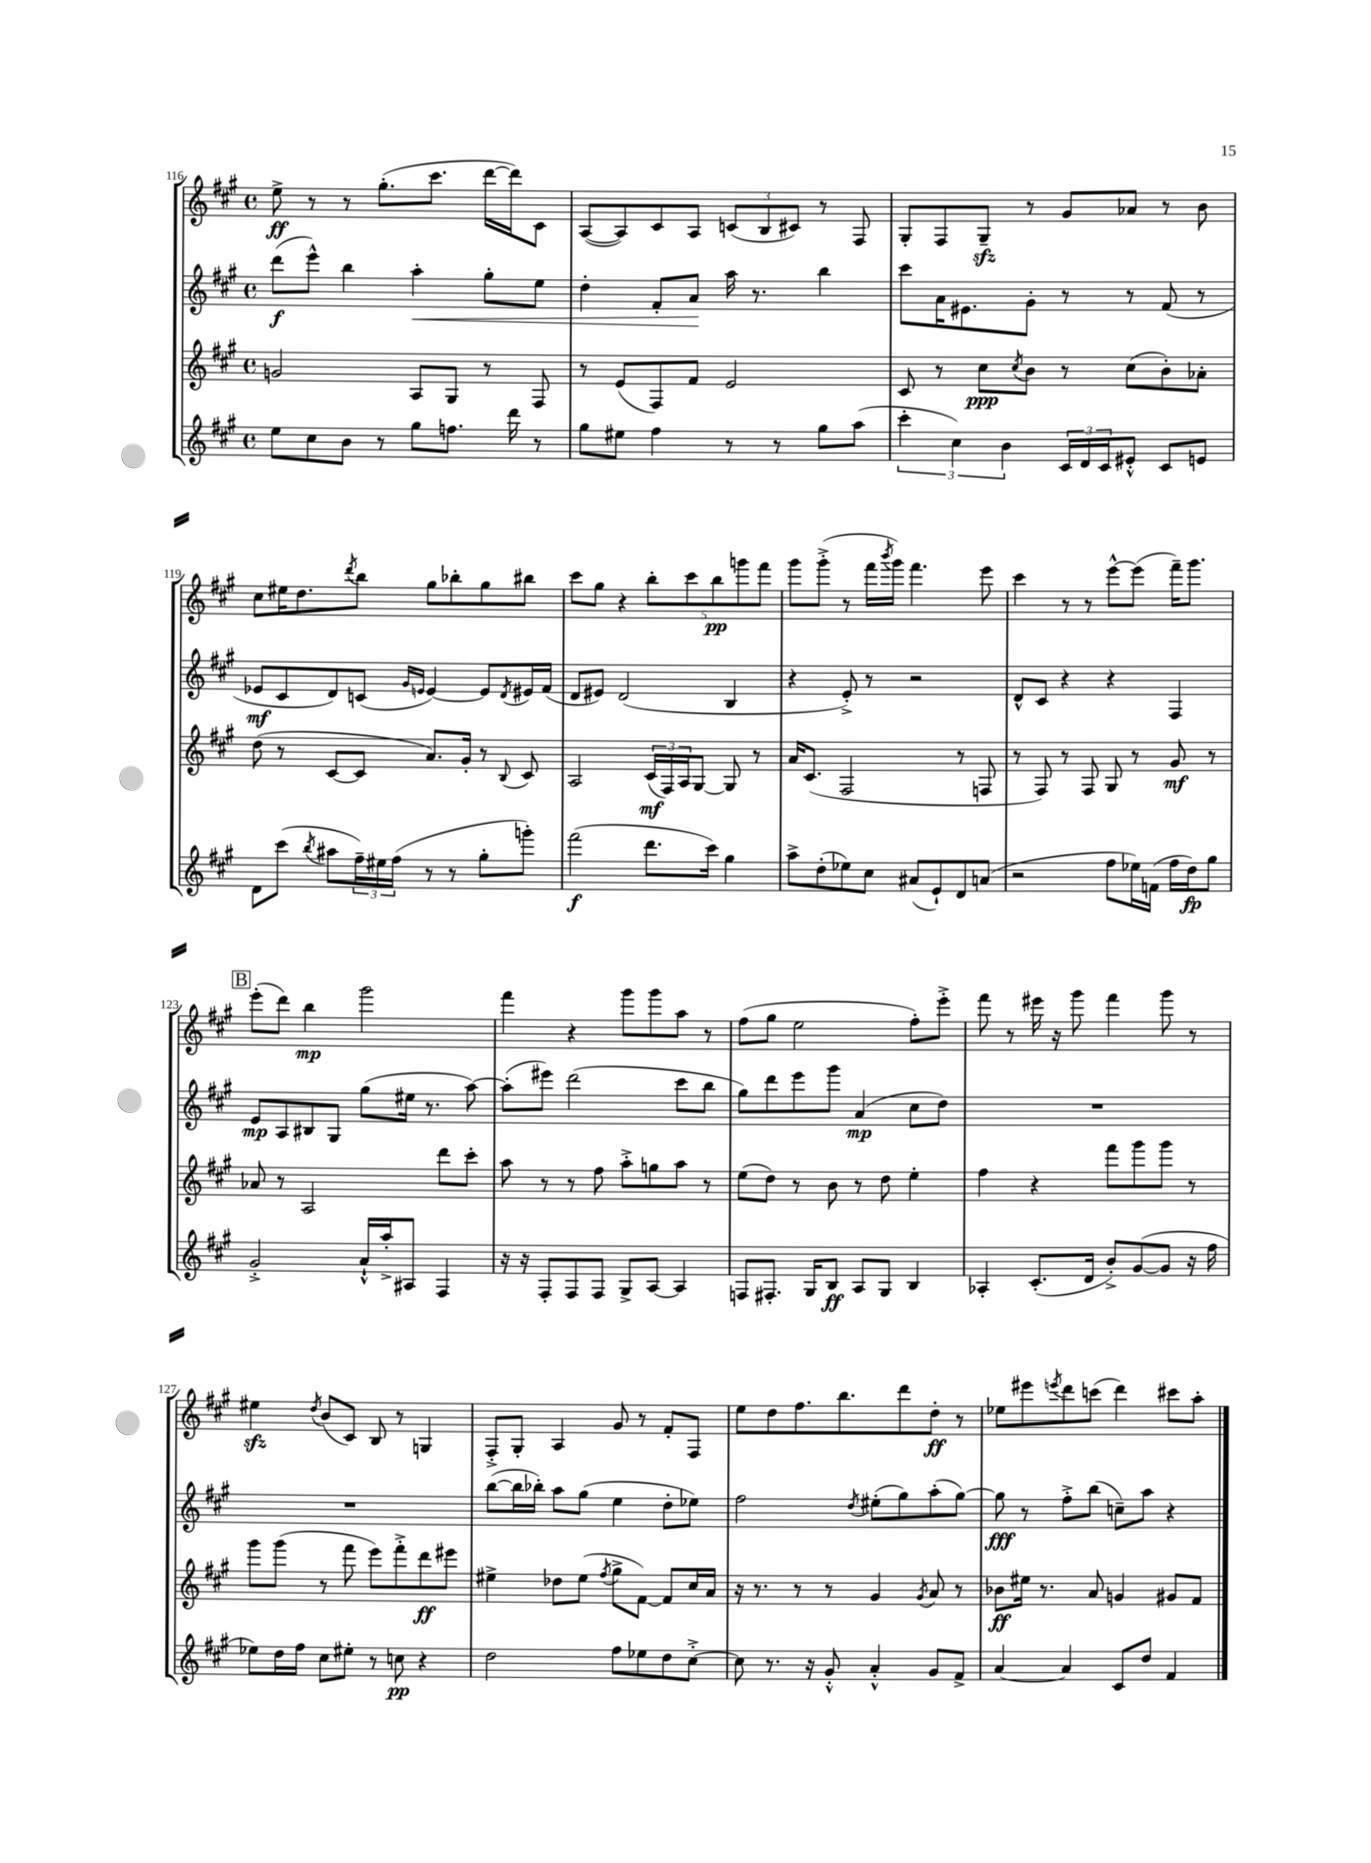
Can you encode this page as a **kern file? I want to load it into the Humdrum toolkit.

**kern	**kern	**kern	**kern
*staff4	*staff3	*staff2	*staff1
*clefG2	*clefG2	*clefG2	*clefG2
*k[f#c#g#]	*k[f#c#g#]	*k[f#c#g#]	*k[f#c#g#]
*M4/4	*M4/4	*M4/4	*M4/4
*met(c)	*met(c)	*met(c)	*met(c)
8ee	2g	(8ddd	8ee^
8cc#	.	8eee^^)	8r
8b	.	4bb	8r
8r	.	.	(8.gg#'
8gg#	8A	4aa'	.
.	.	.	8.ccc#
8.ff	8G#	.	.
.	8r	8gg#'	[16ddd
16ddd	.	.	16ddd])
8r	8F#	8ee	8c#
=	=	=	=
8gg#	8r	4dd'	([8A
8ee#	(8e	.	8A])
4ff#	8F#)	8f#'	8c#
.	8f#	8a	8A
8r	2e	16aa	(12c
.	.	8.r	.
.	.	.	12B
8r	.	.	.
.	.	.	12c#)
8gg#	.	4bb	8r
(8aa	.	.	8F#
=	=	=	=
6ccc#'	8c#	8ccc#	8G#'
.	8r	16a	8F#
6cc#)	.	.	.
.	.	8.e#	.
.	8cc#	.	8G#~
6b	.	.	.
.	8qcc#	.	.
.	8b	8g#'	8r
24c#	8r	8r	8g#
24d	.	.	.
24c#	.	.	.
8e#'^^	(8cc#	8r	8a-
8c#	8b')	(8f#	8r
8e	8a-'	8r	8b
=	=	=	=
8d	(8dd	8e-	8cc#
(8ccc#	8r	8c#	16ee#
.	.	.	8.dd
8qbb	.	.	.
8aa#	[8c#	8d)	.
.	.	.	8qddd
24ff#~)	8c#]	(8c	8bb
24ee#	.	.	.
(24ff#	.	.	.
.	.	16qqg#	.
.	.	16qqe	.
8r	8.a)	[4e)	8gg#
8r	.	.	8bb-'
.	16g#'	.	.
8gg#'	8r	8e]	8gg#
.	8qqB	8qd	.
8ggg')	8c#	16e#	8bb#
.	.	(16f#	.
=	=	=	=
(2fff#	2A	8d	8ccc#
.	.	8e#)	8gg#
.	.	(2d	4r
8.ddd	(24c#	.	10bb'
.	24F#)	.	.
.	24A	.	.
.	.	.	10ccc#
.	[8G#	.	.
16ccc#)	.	.	.
.	.	.	10bb
4gg#	8G#]	4B	.
.	.	.	10ggg
.	8r	.	.
.	.	.	10fff#
=	=	=	=
8aa^	16a	4r	8ggg#
.	(8.c#	.	.
(8dd'	.	.	(8ggg#'^
8ee-)	2F#	8e'^)	8r
8cc#	.	8r	16fff#
.	.	.	8qbbb
.	.	.	16ggg#)
(8a#	.	2r	4.fff#
8e`)	.	.	.
8d	8r	.	.
(8a	8F	.	8eee
=	=	=	=
2r	8r	8d^^	4ccc#
.	8F#)	8c#	.
.	8r	4r	8r
.	8F#	.	8r
8ff#	8G#	4r	[8eee^^
16ee-)	8r	.	(8eee]
(16f	.	.	.
16ff#	8g#	4F#	16fff#~)
16dd)	.	.	8.ggg#
8gg#	8r	.	.
=	=	=	=
2g#'^	8a-	8e	(8eee'
.	8r	8A	8ddd)
.	2A	8B#	4bb
.	.	8G#	.
16a`^^	.	(8gg#	2ggg#
16aa'^	.	.	.
8A#	.	16ee#	.
.	.	8.r	.
4F#	8ddd	.	.
.	8ccc#'	[8aa)	.
=	=	=	=
16r	8aa	(8aa']	4fff#
16r	.	.	.
8F#'	8r	8eee#)	.
8F#	8r	(2ddd	4r
8F#	8ff#	.	.
8G#^	8aa'^	.	8ggg#
[8A	8gg	.	8ggg#
4A]	8aa	8ccc#	8aa
.	8r	8bb	8r
=	=	=	=
8F	(8ee	8gg#)	(8ff#
8.F#'	8dd)	8ddd	8gg#
.	8r	8eee	2ee
16G#	.	.	.
8B	8b	8ggg#	.
8A	8r	(4a	.
8G#	8dd	.	.
4B	4ee'	8cc#	8ff#')
.	.	8dd)	8eee'^
=	=	=	=
4A-'	4ff#	1r	8fff#
.	.	.	8r
(8.c#'	4r	.	16eee#
.	.	.	16r
.	.	.	8ggg#
16d	.	.	.
8b'^)	8fff#	.	4fff#
([8g#	8ggg#	.	.
8g#]	8ggg#	.	8ggg#
16r	8r	.	8r
16ff#	.	.	.
=	=	=	=
8ee-)	8ggg#	1r	4ee#
16dd	(8ggg#	.	.
16ff#	.	.	.
.	.	.	8qdd
8cc#	8r	.	(8b
8ee#'	8fff#	.	8c#)
8r	8eee)	.	8B
8cc	8fff#'^	.	8r
4r	8ddd	.	4G
.	8eee#	.	.
=	=	=	=
2dd	4ee#^	([8bb	8F#'^
.	.	16bb]	8G#'
.	.	16bb-')	.
.	8dd-	8aa	4A
.	(8ee#	(8gg#	.
.	8qff#	.	.
8ff#	8gg#^	4ee	8g#
8ee-	[8f#)	.	8r
8dd	8f#]	8dd'	8f#'
[8cc#'^	16cc#	8ee-)	8F#
.	16a	.	.
=	=	=	=
8cc#]	16r	2ff#	8ee
.	8.r	.	.
8.r	.	.	8dd
.	8r	.	8.ff#
16r	.	.	.
8g#'^^	8r	.	.
.	.	.	8.bb
.	.	8qdd	.
4a'^^	4g#	(8ee#'	.
.	.	8gg#)	8ddd
.	8qg#	.	.
8g#	8a	(8aa'	8dd'
8f#^	8r	[8gg#)	8r
=	=	=	=
[4a	8b-	8gg#]	8ee-
.	16ee#	8r	8eee#
.	8.r	.	.
.	.	.	8qeee
4a]	.	8ff#'^	8ddd
.	8a	(8bb	(8ccc
8c#	4g	8cc~)	4ddd)
8dd	.	8aa	.
4f#	8g#	4r	8ccc#
.	8f#	.	8aa'
==	==	==	==
*-	*-	*-	*-
